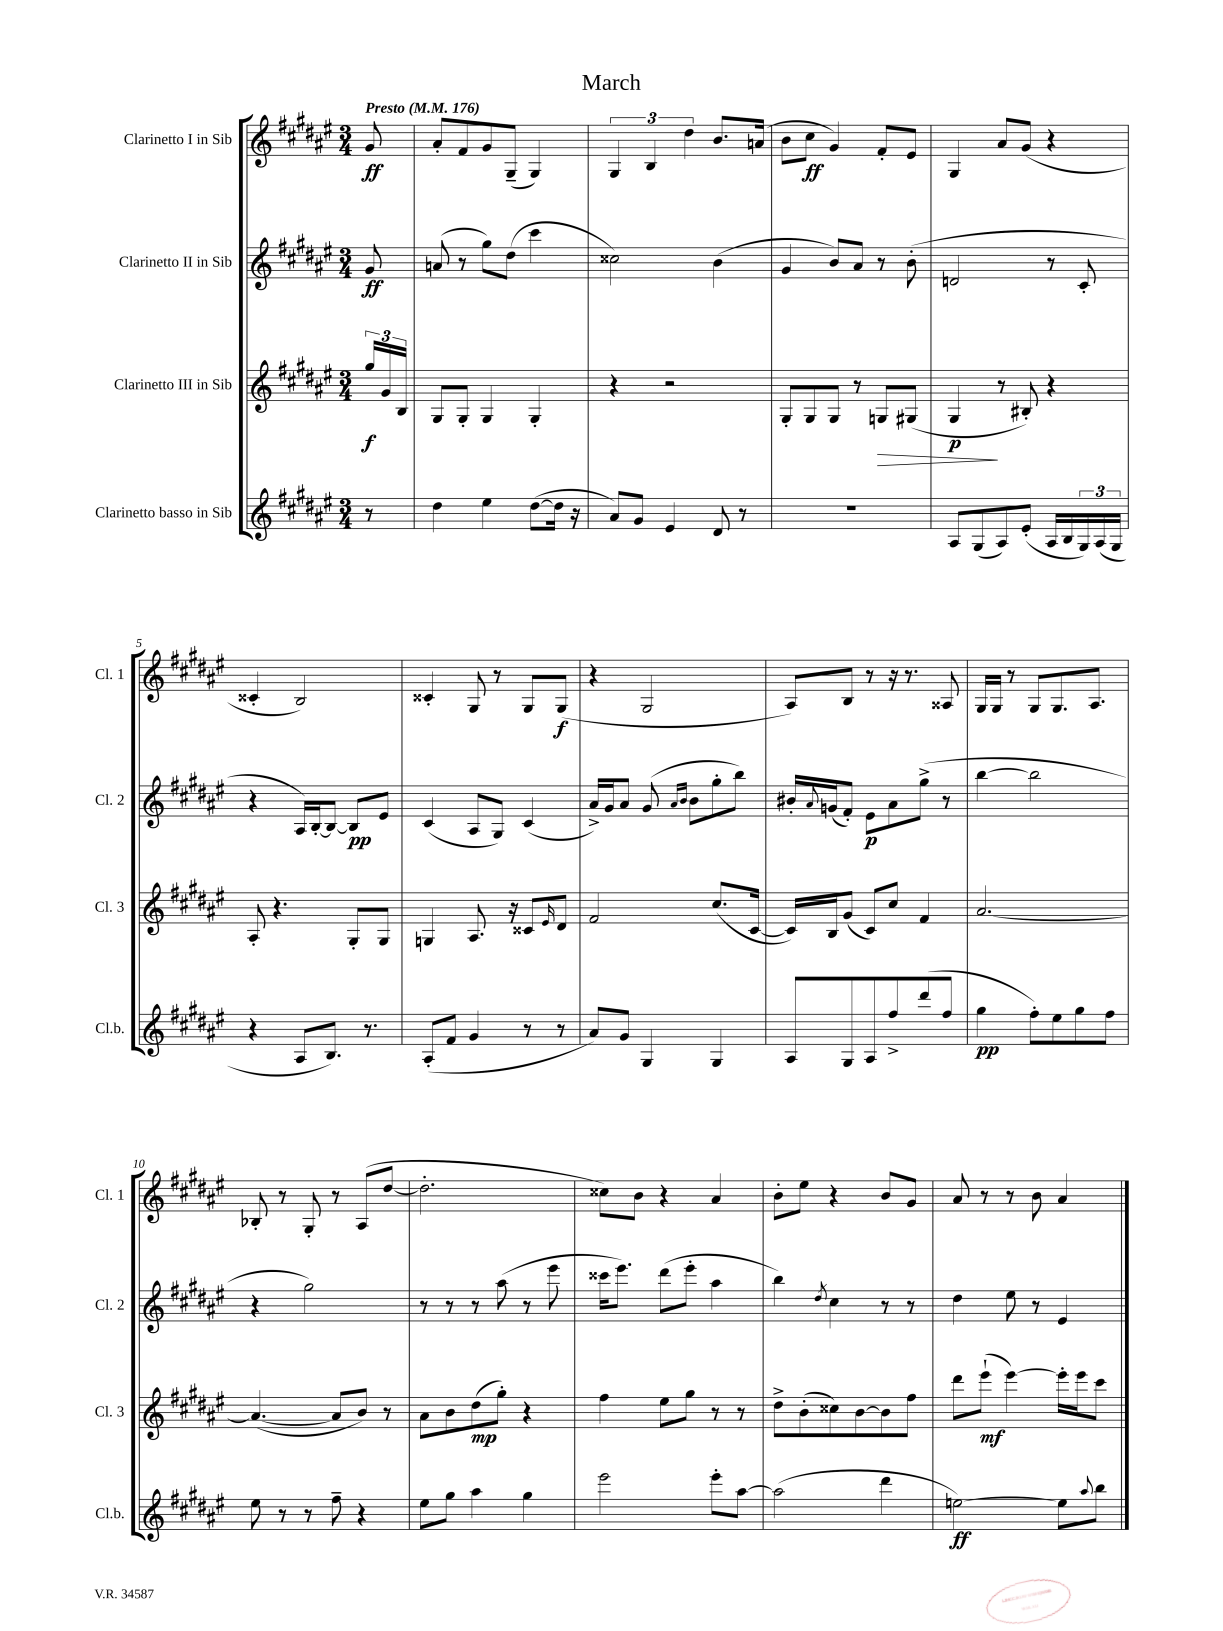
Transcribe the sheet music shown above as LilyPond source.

\header { title = "March" }
<<
\new StaffGroup <<
\new Staff = "s0" \with { instrumentName = "Clarinetto I in Sib" shortInstrumentName = "Cl. 1" } {
    \clef treble \key fis \major \numericTimeSignature \time 3/4 \partial 8 \tempo "Presto" 4 = 176
    gis'8\ff |
    ais'8-. fis'8 gis'8 gis8--( gis4) |
    \tuplet 3/2 { gis4 b4 dis''4 } b'8. a'16( |
    b'8 cis''8\ff gis'4) fis'8-. eis'8 |
    gis4 ais'8 gis'8( r4 |
    cisis'4-. b2) |
    cisis'4-. gis8 r8 gis8 gis8\f( |
    r4 gis2 |
    ais8) b8 r8 r16 r8. aisis8 |
    gis16 gis16 r8 gis8 gis8. ais8. |
    bes8-. r8 gis8-. r8 ais8( dis''8~ |
    dis''2.-. |
    cisis''8) b'8 r4 ais'4 |
    b'8-. eis''8 r4 b'8 gis'8 |
    ais'8 r8 r8 b'8 ais'4 \bar "|." |
}
\new Staff = "s1" \with { instrumentName = "Clarinetto II in Sib" shortInstrumentName = "Cl. 2" } {
    \clef treble \key fis \major \numericTimeSignature \time 3/4 \partial 8
    gis'8\ff |
    a'8( r8 gis''8) dis''8( cis'''4 |
    cisis''2) b'4( |
    gis'4 b'8) ais'8 r8 b'8-.( |
    d'2 r8 cis'8-. |
    r4 ais16) b16~-. b8~ b8\pp eis'8 |
    cis'4( ais8 gis8) cis'4( |
    ais'16->) gis'16 ais'8 gis'8( \grace { ais'16 b'16 } b'8 gis''8-. b''8) |
    bis'16-. \appoggiatura { ais'8 } g'16( fis'8-.) eis'8\p ais'8 gis''8->( r8 |
    b''4~ b''2 |
    r4 gis''2) |
    r8 r8 r8 ais''8( r8 eis'''8 |
    cisis'''16 eis'''8.) dis'''8( eis'''8-. ais''4 |
    b''4) \acciaccatura { dis''8 } cis''4 r8 r8 |
    dis''4 eis''8 r8 eis'4 \bar "|." |
}
\new Staff = "s2" \with { instrumentName = "Clarinetto III in Sib" shortInstrumentName = "Cl. 3" } {
    \clef treble \key fis \major \numericTimeSignature \time 3/4 \partial 8
    \tuplet 3/2 { gis''16\f gis'16 b16 } |
    gis8 gis8-. gis4 gis4-. |
    r4 r2 |
    gis8-. gis8 gis8 r8 g8\> gis8( |
    gis4\p\! r8 bis8-.) r4 |
    ais8-. r4. gis8-. gis8 |
    g4 ais8. r16 cisis'8 \grace { eis'16 } dis'8 |
    fis'2 cis''8.( cis'16~ |
    cis'16) b16 gis'8( cis'8) cis''8 fis'4 |
    ais'2.~ |
    ais'4.~( ais'8 b'8) r8 |
    ais'8 b'8 dis''8\mp( gis''8-.) r4 |
    fis''4 eis''8 gis''8 r8 r8 |
    dis''8-> b'8-.( cisis''8) b'8~ b'8 fis''8 |
    dis'''8 eis'''8-!\mf( eis'''4~) eis'''16-. eis'''16 cis'''8 \bar "|." |
}
\new Staff = "s3" \with { instrumentName = "Clarinetto basso in Sib" shortInstrumentName = "Cl.b." } {
    \clef treble \key fis \major \numericTimeSignature \time 3/4 \partial 8
    r8 |
    dis''4 eis''4 dis''8~( dis''16 r16 |
    ais'8) gis'8 eis'4 dis'8 r8 |
    R2. |
    ais8 gis8( ais8) eis'8-.( ais16 b16 \tuplet 3/2 { gis16) ais16( gis16 } |
    r4 ais8 b8.) r8. |
    ais8-.( fis'8 gis'4 r8 r8 |
    ais'8) gis'8 gis4 gis4 |
    ais8 gis8 ais8 fis''8-> dis'''8( fis''8 |
    gis''4\pp fis''8-.) eis''8 gis''8 fis''8 |
    eis''8 r8 r8 fis''8-- r4 |
    eis''8 gis''8 ais''4 gis''4 |
    eis'''2 eis'''8-. ais''8~ |
    ais''2( dis'''4 |
    e''2~\ff) e''8 \appoggiatura { ais''8 } b''8 \bar "|." |
}
>>
>>
